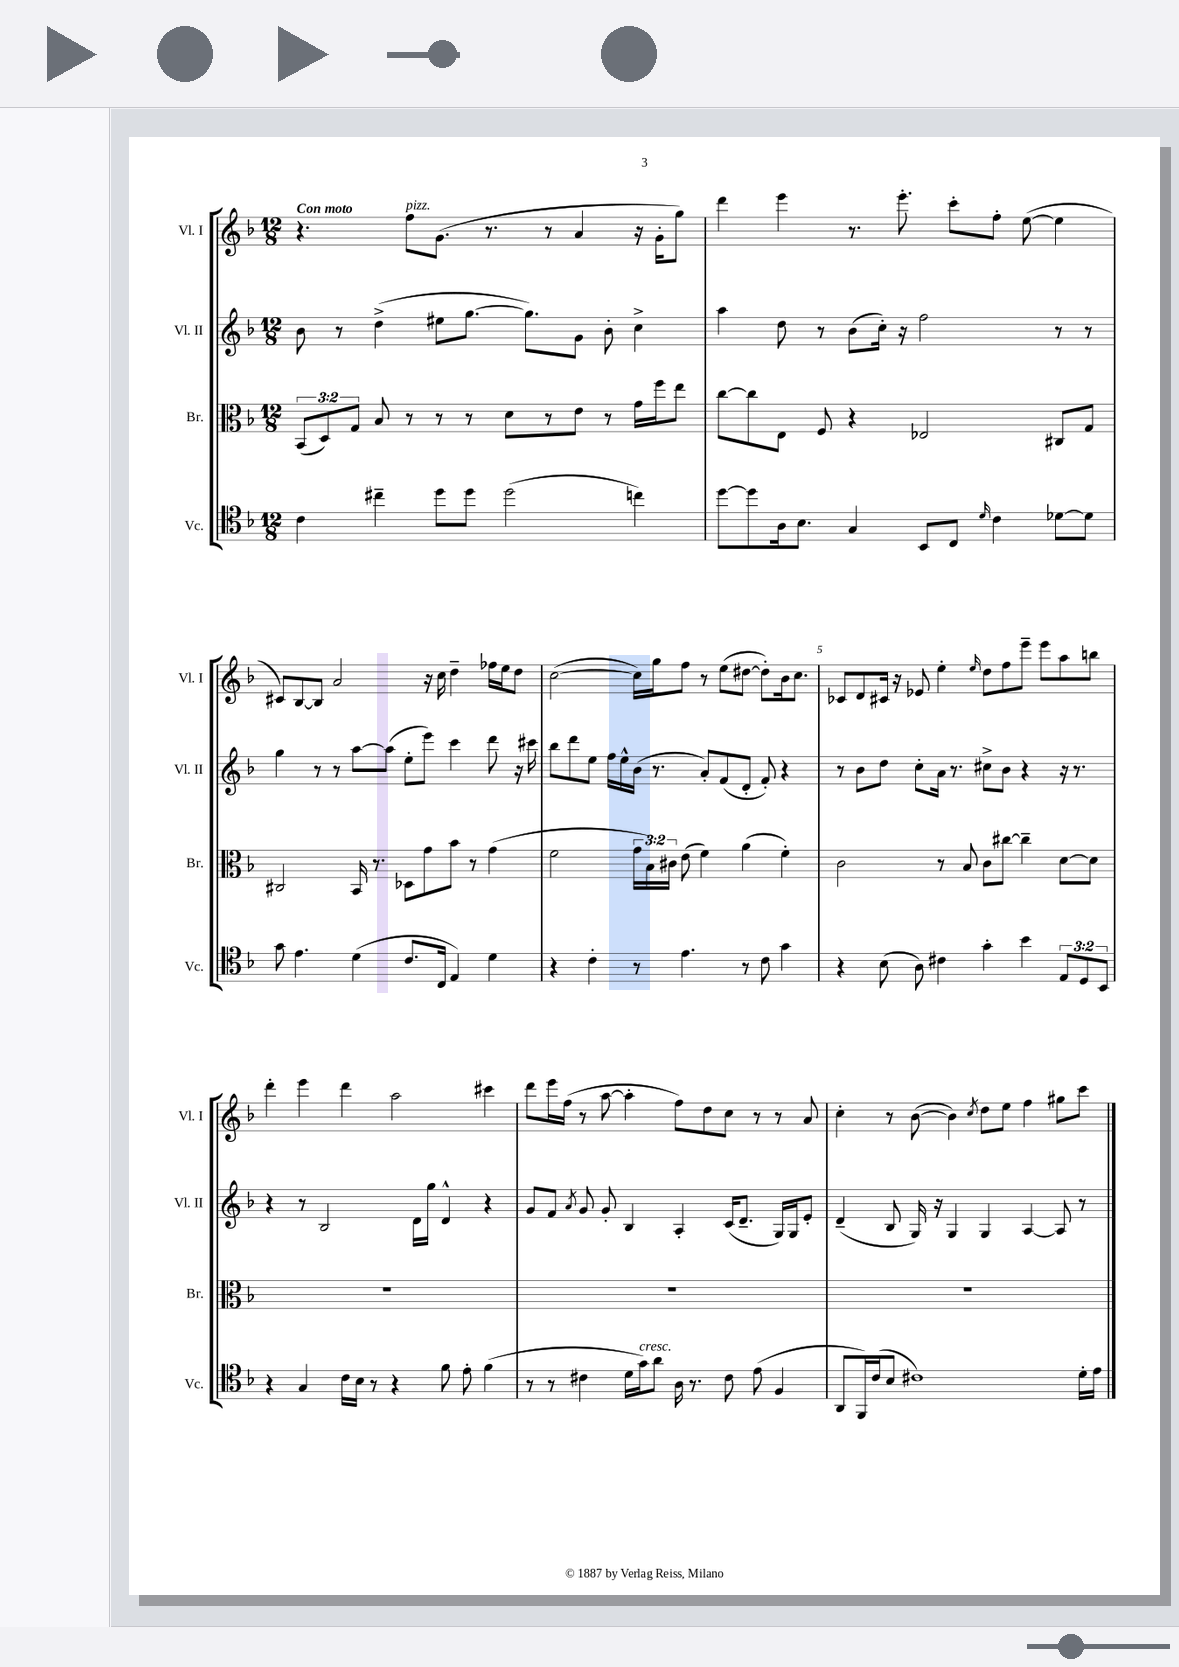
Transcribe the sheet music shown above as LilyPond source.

<<
\new StaffGroup <<
\new Staff = "s0" \with { instrumentName = "Vl. I" shortInstrumentName = "Vl. I" } {
    \clef treble \key f \major \numericTimeSignature \time 12/8 \tempo "Con moto"
    \autoBeamOff r4. f''8[^\markup { \italic "pizz." } g'8.]( r8. r8 a'4 r16 g'16[-. g''8]) |
    d'''4 e'''4 r8. e'''8.-. c'''8[-. f''8]-. e''8~( e''4 |
    cis'8[) bes8~ bes8] a'2 r16 c''16 d''4-- fes''16[ e''16 d''8] |
    c''2~( c''16[) g''16 f''8] r8 e''8[( dis''8]~ dis''8[-.) bes'16 c''8.] |
    ces'8[ d'8 cis'16] r16 ees'8 e''4-. \grace { e''16 } d''8[ f''8 e'''8]-- e'''8[ a''8 b''8] |
    d'''4-. e'''4 d'''4 a''2 cis'''4 |
    d'''8[ e'''16 f''16]( r8 a''8~ a''4-. f''8[) d''8 c''8] r8 r8 a'8 |
    c''4-. r8 bes'8~( bes'4) \acciaccatura { c''8 } d''8[ e''8] f''4 gis''8[ c'''8] \bar "|." |
}
\new Staff = "s1" \with { instrumentName = "Vl. II" shortInstrumentName = "Vl. II" } {
    \clef treble \key f \major \numericTimeSignature \time 12/8
    \autoBeamOff bes'8 r8 d''4->( eis''8[ g''8.]~ g''8.[) g'8] bes'8-. c''4-> |
    a''4 d''8 r8 bes'8[( c''16]-.) r16 f''2 r8 r8 |
    g''4 r8 r8 a''8[~ a''8]( e''8[-. e'''8]) c'''4 d'''8 r16 cis'''16 |
    bes''8[ d'''8 e''8] f''16[ e''16-^ bes'16]( r8. a'8[-.) f'8( d'8]-. f'8-.) r4 |
    r8 bes'8[ d''8] c''8[-. a'16] r8. cis''8[-> bes'8] r4 r16 r8. |
    r4 r8 bes2 d'16[ g''16] d'4-^ r4 |
    g'8[ f'8] \acciaccatura { a'8 } g'8 g'8-. bes4 a4-. c'16[( d'8.]-- g16[) g16 e'8]-. |
    d'4--( bes8 g16) r16 g4 g4 a4~ a8 r8 \bar "|." |
}
\new Staff = "s2" \with { instrumentName = "Br." shortInstrumentName = "Br." } {
    \clef alto \key f \major \numericTimeSignature \time 12/8 \override Staff.TupletNumber.text = #tuplet-number::calc-fraction-text
    \autoBeamOff \tuplet 3/2 { bes,8[( d8) g8] } bes8 r8 r8 r8 d'8[ r8 e'8] r8 g'16[ f''16 e''8] |
    c''8[~ c''8 e8] f8 r4 ees2 cis8[ g8] |
    cis2 bes,16 r8. des8[ g'8 bes'8] r8 g'4( |
    f'2 \tuplet 3/2 { g'16[ bes16) cis'16] } e'8( f'4) a'4( f'4-.) |
    c'2 r8 bes8 c'8[ cis''8]~ cis''4-- d'8[~ d'8] |
    R1. |
    R1. |
    R1. \bar "|." |
}
\new Staff = "s3" \with { instrumentName = "Vc." shortInstrumentName = "Vc." } {
    \clef tenor \key f \major \numericTimeSignature \time 12/8 \override Staff.TupletNumber.text = #tuplet-number::calc-fraction-text
    \autoBeamOff c'4 cis''4-- d''8[ d''8] d''2( c''4) |
    d''8[~ d''8 a16 bes8.] g4 bes,8[ c8] \grace { d'16 } c'4 des'8[~ des'8] |
    g'8 e'4. d'4( c'8.[ c16] e4) d'4 |
    r4 c'4-. r8 e'4. r8 c'8 g'4 |
    r4 bes8( a8) cis'4 g'4-. bes'4 \tuplet 3/2 { e8[ d8 bes,8] } |
    r4 g4 c'16[ bes16] r8 r4 f'8 e'8-. f'4( |
    r8 r8 cis'4 d'16[ g'16^\markup { \italic "cresc." }) a'8] a16 r8. cis'8 e'8( f4 |
    a,8[ f,16) c'16( bes8] cis'1) d'16[-. e'16] \bar "|." |
}
>>
>>
\layout { \context { \Score \override BarNumber.break-visibility = ##(#f #t #t) barNumberVisibility = #(every-nth-bar-number-visible 5) } }
